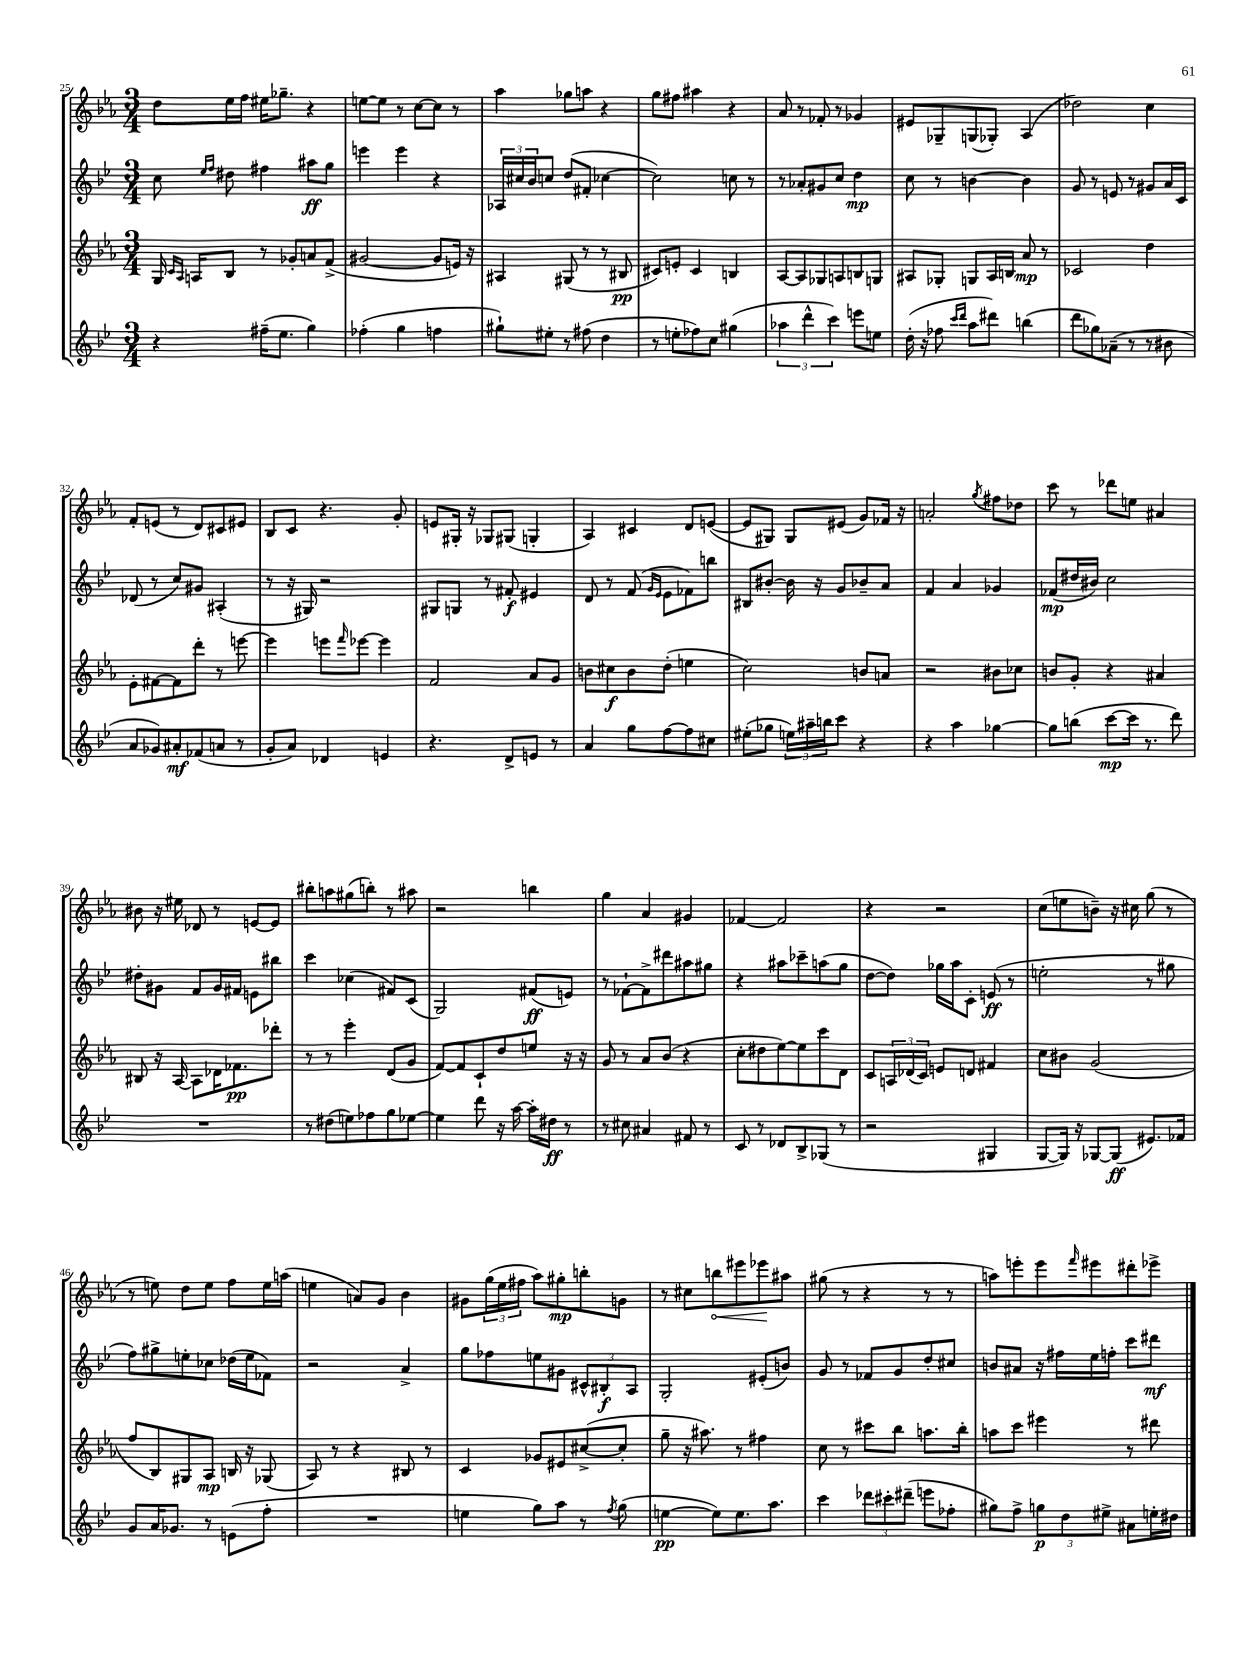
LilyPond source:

<<
\new StaffGroup <<
\new Staff = "s0" {
    \clef treble \key ees \major \numericTimeSignature \time 3/4
    d''8 ees''16 f''16 eis''16 ges''8.-- r4 |
    e''8~ e''8 r8 c''8~ c''8 r8 |
    aes''4 ges''8 a''8 r4 |
    g''8 fis''8 ais''4 r4 |
    aes'8 r8 fes'8-. r8 ges'4 |
    eis'8 ges8-- g8( ges8-.) aes4( |
    des''2) c''4 |
    f'8-. e'8( r8 d'8) cis'8 eis'8 |
    bes8 c'8 r4. g'8-. |
    e'8 gis16-. r16 ges8 gis8( g4-. |
    aes4) cis'4 d'8 e'8~( |
    e'8 gis8) gis8 eis'8( g'8) fes'16 r16 |
    a'2-. \acciaccatura { g''8 } fis''8 des''8 |
    c'''8 r8 des'''8 e''8 ais'4 |
    bis'8 r16 eis''16 des'8 r8 e'8~ e'8 |
    bis''8-. a''8 gis''8( b''8-.) r8 ais''8 |
    r2 b''4 |
    g''4 aes'4 gis'4 |
    fes'4~ fes'2 |
    r4 r2 |
    c''8( e''8 b'8--) r16 cis''16 g''8( r8 |
    r8 e''8) d''8 e''8 f''8 e''16 a''16( |
    e''4 a'8) g'8 bes'4 |
    gis'8 \tuplet 3/2 { g''16( ees''16 fis''16 } aes''8) gis''8-.\mp b''8-. g'8 |
    r8 cis''8 \once \override Hairpin.circled-tip = ##t b''8\< eis'''8 ees'''8\! ais''8 |
    gis''8( r8 r4 r8 r8 |
    a''8) e'''8-. e'''8 \grace { f'''16 } eis'''8 dis'''8-. ees'''8-> \bar "|." |
}
\new Staff = "s1" {
    \clef treble \key bes \major \numericTimeSignature \time 3/4
    c''8 \grace { ees''16 f''16 } dis''8 fis''4 ais''8\ff g''8 |
    e'''4 e'''4 r4 |
    \tuplet 3/2 { aes16 cis''16 bes'16 } c''8 d''8( fis'8-. ces''4~ |
    ces''2) c''8 r8 |
    r8 aes'8-. gis'8 c''8 d''4\mp |
    c''8 r8 b'4~ b'4 |
    g'8 r8 e'8 r8 gis'8 a'16 c'16 |
    des'8( r8 c''8) gis'8 ais4-.( |
    r8 r16 gis16) r2 |
    gis8 g8 r8 fis'8-.\f eis'4 |
    d'8 r8 f'8( \grace { g'16 ees'16 } ees'8 fes'8) b''8 |
    bis8 bis'8~-. bis'16 r16 g'8 bes'8-- a'8 |
    f'4 a'4 ges'4 |
    fes'8\mp( dis''16 bis'16) c''2 |
    dis''8-. gis'8 f'8 gis'16 fis'16 e'8 bis''8 |
    c'''4 ces''4( fis'8) c'8( |
    g2) fis'8\ff( e'8) |
    r8 fes'8~-! fes'8-> dis'''8 ais''8 gis''8 |
    r4 ais''8 ces'''8-- a''8( g''8 |
    d''8~ d''8) ges''16 a''16 c'8-. e'8\ff( r8 |
    e''2-. r8 gis''8 |
    f''8) gis''8-> e''8-. ces''8 des''16( e''16 fes'8) |
    r2 a'4-> |
    g''8 fes''8 e''8 gis'8 \tuplet 3/2 { cis'8-^ bis8-.\f a8 } |
    g2-. eis'8-.( b'8) |
    g'8 r8 fes'8 g'8 d''8-. cis''8 |
    b'8 ais'8 r16 fis''16 ees''16 f''16-. c'''8 dis'''8\mf \bar "|." |
}
\new Staff = "s2" {
    \clef treble \key ees \major \numericTimeSignature \time 3/4
    g16 \grace { c'16 aes16 } a16 bes8 r8 ges'8-. a'8 f'8->( |
    gis'2~ gis'8 e'16) r16 |
    ais4 gis8( r8 r8 bis8\pp |
    cis'8) e'8-. cis'4 b4 |
    aes8~ aes8 ges8 a8 b8 g8 |
    ais8 ges8-. g8 ais16 b16 aes'8\mp r8 |
    ces'2 d''4 |
    ees'8-. fis'8~ fis'8 d'''8-. r8 e'''8~ |
    e'''4 e'''8 \grace { f'''16 } ees'''8~ ees'''4 |
    f'2 aes'8 g'8 |
    b'8 cis''8\f b'8 d''8-.( e''4 |
    c''2) b'8 a'8 |
    r2 bis'8 ces''8 |
    b'8 g'8-. r4 ais'4 |
    bis8 r16 aes16~ aes8 des'16 fes'8.\pp des'''8-. |
    r8 r8 ees'''4-. d'8( g'8 |
    f'8~) f'8 c'8-! d''8 e''8 r16 r16 |
    g'8 r8 aes'8 bes'8( r4 |
    c''8-. dis''8 ees''8~) ees''8 c'''8 d'8 |
    c'8 \tuplet 3/2 { a16 des'16( c'16) } e'8 d'8 fis'4 |
    c''8 bis'8 g'2( |
    f''8 bes8) gis8 aes8\mp b16 r16 ges8( |
    aes8) r8 r4 bis8 r8 |
    c'4 ges'8 eis'8 cis''8~->( cis''8-. |
    g''8-- r16 ais''8.) r8 fis''4 |
    c''8 r8 cis'''8 bes''8 a''8. bes''16-. |
    a''8 c'''8 eis'''4 r8 dis'''8 \bar "|." |
}
\new Staff = "s3" {
    \clef treble \key bes \major \numericTimeSignature \time 3/4
    r4 fis''16--( ees''8. g''4) |
    fes''4-.( g''4 f''4 |
    gis''8-!) eis''8-. r8 fis''8( d''4 |
    r8 e''8-. fes''8) c''8 gis''4( |
    \tuplet 3/2 { aes''4 d'''4-^ c'''4) } e'''8 e''8 |
    d''16-.( r16 fes''8 \grace { c'''16 d'''16 } a''8 dis'''8) b''4( |
    d'''8 ges''8) aes'8--( r8 r8 bis'8 |
    a'8 ges'8) ais'8-.\mf fes'8( a'8 r8 |
    g'8-. a'8) des'4 e'4 |
    r4. d'8-> e'8 r8 |
    a'4 g''8 f''8~ f''8 cis''8 |
    eis''8-.( ges''8 \tuplet 3/2 { e''16) ais''16-- b''16 } c'''8 r4 |
    r4 a''4 ges''4~ |
    ges''8 b''8( c'''8~\mp c'''16 r8. d'''8) |
    R2. |
    r8 dis''8( e''8) fes''8 g''8 ees''8~ |
    ees''4 d'''8 r16 a''16~ a''16-. dis''16\ff r8 |
    r8 cis''8 ais'4 fis'8 r8 |
    c'8 r8 des'8 bes8-> ges8( r8 |
    r2 gis4 |
    g8~ g16) r16 ges8~ ges8\ff( eis'8.) fes'16 |
    g'8 a'16 ges'8. r8 e'8( f''8-. |
    R2. |
    e''4 g''8) a''8 r8 \acciaccatura { f''8 } g''8( |
    e''4~\pp e''8) e''8. a''8. |
    c'''4 \tuplet 3/2 { des'''8 cis'''8-. dis'''8--( } e'''8 fes''8-. |
    gis''8) f''8-> \tuplet 3/2 { g''8\p d''8 eis''8-> } ais'8 e''16-. dis''16 \bar "|." |
}
>>
>>
\layout { \context { \Score currentBarNumber = #25 } }
